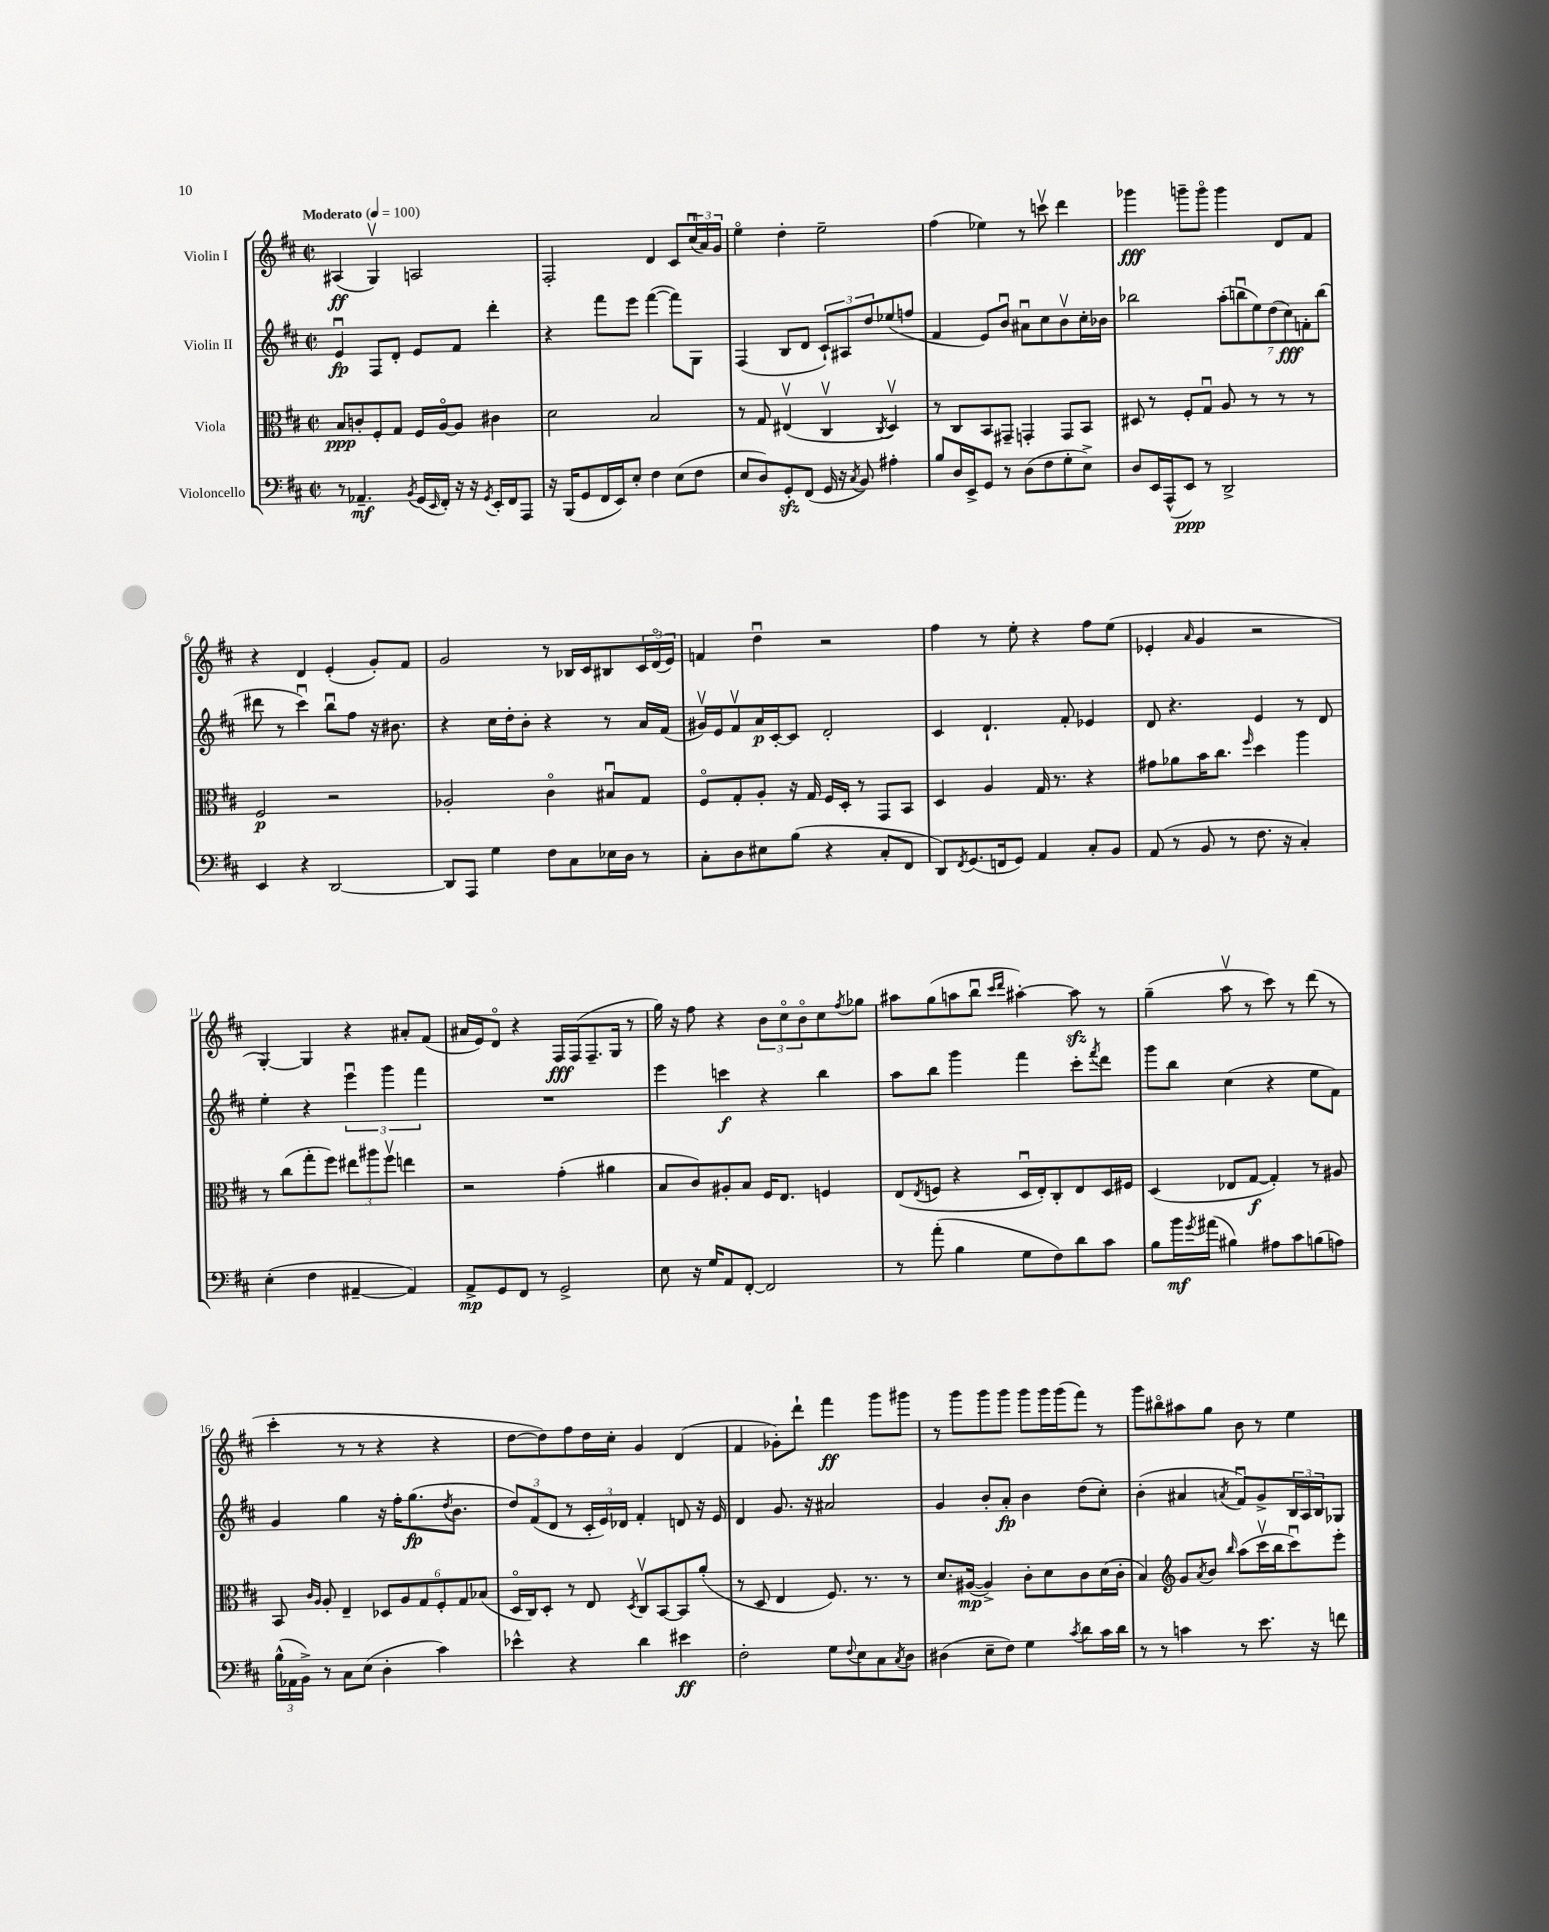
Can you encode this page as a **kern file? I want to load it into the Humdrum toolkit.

**kern	**kern	**kern	**kern
*staff4	*staff3	*staff2	*staff1
*clefF4	*clefC3	*clefG2	*clefG2
*k[f#c#]	*k[f#c#]	*k[f#c#]	*k[f#c#]
*M2/2	*M2/2	*M2/2	*M2/2
*met(c|)	*met(c|)	*met(c|)	*met(c|)
*MM100	*MM100	*MM100	*MM100
8r	8B	4eu	(4A#
4.AA-~	8c'	.	.
.	8F#'	8F#	4Gv)
.	8G	8d'	.
8qBB	.	.	.
(16GG	16F#	8e	2A
16qqEE	.	.	.
16FF#')	[16Ao	.	.
16r	8A]	8f#	.
16r	.	.	.
8qGG	.	.	.
16EE'	4c#	4ddd'	.
16FF#	.	.	.
8AAA	.	.	.
=	=	=	=
16r	2d	4r	2F#'
(16BBB	.	.	.
8GG	.	.	.
16FF#	.	8fff#	.
16EE)	.	.	.
8E'	.	8eee	.
4F#	2B	([4fff#	4d
(8E	.	8fff#])	8c#
8F#	.	8G	(24cc#u
.	.	.	24a)
.	.	.	24g
=	=	=	=
8E	8r	(4F#	4eeo
8D)	8G	.	.
8GG'	(4E#v	8B	4dd'
(8FF#	.	8d	.
16GG	4C#v	12c#`)	2ee~
16r	.	.	.
.	.	12A#	.
8qC#	.	.	.
8BB)	.	.	.
.	.	12dd	.
.	8qC#	.	.
4A#'	4Dv)	(8ee-	.
.	.	8ff	.
=	=	=	=
8B	8r	4f#	(4ff#
16D	8C#	.	.
16EE^	.	.	.
8GG	8BB	8e)	4ee-)
8r	8GG#~	8bu	.
(8D	4GG'	8a#u	8r
8F#	.	8cc#	8cccv
8G'	8GG	8bv	4ddd
8E^)	8BB	16cc#'	.
.	.	16b-	.
=	=	=	=
8D	8D#	2bb-	4ggg-
16EE	8r	.	.
(16AAA^^	.	.	.
8EE)	8F#'	.	8ggg~
8r	8Gu	.	8gggo
2DD^	8A	(14aa'	4ggg
.	.	14bbu	.
.	8r	.	.
.	.	14ee)	.
.	.	(14dd	.
.	8r	.	8d
.	.	14cc#)	.
.	.	14f'	.
.	8r	.	8f#
.	.	(14bb	.
=	=	=	=
4EE	2F#	8ddd#	4r
.	.	8r	.
4r	.	4ccc#u)	4d
[2DD	2r	8bbu	(4e'
.	.	8ff#	.
.	.	16r	8g')
.	.	8.b#	.
.	.	.	8f#
=	=	=	=
8DD]	2A-'	4r	2g
8AAA	.	.	.
4G	.	16cc#	.
.	.	16dd'	.
.	.	8b'	.
8F#	4c#o	4r	8r
8C#	.	.	16B-
.	.	.	16c#
16E-	8B#u	8r	8B#
16D	.	.	.
8r	8G	16a	24c#
.	.	.	(24do
.	.	(16f#	.
.	.	.	24e)
=	=	=	=
8C#'	8F#o	16g#v)	4f
.	.	16e	.
8D	8G'	8f#v	.
8E#	8A'	16a	4ddu
.	.	[16c#'	.
(8B	16r	8c#]	.
.	16G	.	.
4r	16F#	2d'	2r
.	16D'	.	.
.	8r	.	.
8C#'	8GG	.	.
8FF#	8BB	.	.
=	=	=	=
8DD)	4D	4c#	4ff#
8qFF#	.	.	.
(8.GG	.	.	.
.	4A	4.d`	8r
16FF	.	.	.
8GG)	.	.	8ee'
4AA	16G	.	4r
.	8.r	.	.
.	.	8f#'	.
8C#'	4r	4e-	8ff#
8BB	.	.	(8ee
=	=	=	=
(8AA	8g#	8d	4e-'
8r	8a-	4.r	.
.	.	.	16qqa
8BB	16b	.	4g
.	8.cc#	.	.
8r	.	.	.
.	16qqff#	.	.
8.F#	4dd	4e	2r
16r	.	.	.
4C#')	4aa	8r	.
.	.	8d	.
=	=	=	=
(4E'	8r	4ee'	[4G')
.	(8cc#	.	.
4F#	8gg'	4r	4G]
.	8ff#)	.	.
[4AA#~	12ee#	6eeeu	4r
.	12aa#	.	.
.	12ff#v	6ggg	.
4AA#])	4ee	.	8a#'
.	.	6fff#	.
.	.	.	(8f#
=	=	=	=
8AA^	2r	1r	16a#
.	.	.	16e)
8GG	.	.	8do
8FF#	.	.	4r
8r	.	.	.
2GG^	(4g'	.	16F#
.	.	.	(16F#
.	.	.	8.F#~
.	4a#	.	.
.	.	.	16G
.	.	.	8r
=	=	=	=
8E	8B	4eee	16gg)
.	.	.	16r
16r	8c#)	.	8ff#
16G	.	.	.
8AA	8A#'	4ccc	4r
[8FF#'	8B	.	.
2FF#]	16F#	4r	12b
.	8.E	.	.
.	.	.	12cc#o
.	.	.	12bo
.	4F	4bb	8cc#
.	.	.	8qff#
.	.	.	8gg-
=	=	=	=
8r	(8E	8aa	8aa#
.	8qE	.	.
(8a'	8F	8bb	(8gg
4B	4r	4ggg	8aa
.	.	.	8bbu
.	.	.	16qqccc#
.	.	.	16qqddd
8G	16Du	4fff#	[4aa#')
.	16E')	.	.
8F#)	8C#'	.	.
8d	8E	8ccc#'	8aa#]
.	.	8qfff#	.
8c#	16D	8ddd	8r
.	16F#	.	.
=	=	=	=
8B	(4D	8ggg	(4gg~
16b	.	8bb	.
8qg	.	.	.
(16a#	.	.	.
4B#)	8E-	(4cc#	8aav
.	[8G	.	8r
8A#	4G'])	4r	8ccc#)
8c#	.	.	8r
(8B	8r	8ee	(8ddd
8A)	8A#	8f#)	8r
=	=	=	=
(24B^^	8BB	4g	4ccc#'
24AA-	.	.	.
24BB^)	.	.	.
.	16qqc#	.	.
.	16qqA	.	.
8r	8A'	.	.
8C#	4E~	4gg	8r
(8E	.	.	8r
4D'	12D-	16r	4r
.	.	16ff#'	.
.	12A	.	.
.	.	(8.gg	.
.	12G	.	.
4c#)	12F#'	.	4r
.	.	8qdd	.
.	.	8.b	.
.	12G	.	.
.	(12B-	.	.
=	=	=	=
4e-^^	16Do	12dd)	[8dd
.	16C#)	.	.
.	.	(12f#	.
.	8D'	.	8dd])
.	.	12d	.
4r	8r	8r	8ff#
.	8E	24c#'	16dd
.	.	24e)	.
.	.	.	16cc#'
.	.	24d-	.
.	8qD	.	.
4d	8C#v	4f#'	4g
.	[8BB	.	.
4e#	8BB]	8d	(4d
.	(8a'	16r	.
.	.	16e	.
=	=	=	=
2F#'	8r	4d	4f#
.	8D	.	.
.	4E	8.g	8g-')
.	.	.	8ddd`
.	.	16r	.
8G	8.F#)	2a#	4fff#
8qqF#	.	.	.
8E	.	.	.
.	8.r	.	.
8C#	.	.	8ggg
8qC#	.	.	.
8D	8r	.	8ggg#
=	=	=	=
(4D#	8.d	4g	8r
.	.	.	8ggg
.	([16A#	.	.
8E~	4A#^])	8b'	8ggg
8F#)	.	8a'	8ggg
4G	8c#'	4b	8ggg
.	8d	.	16ggg
.	.	.	(16ggg
8qc#	.	.	.
8d	8c#	(8dd	8fff#)
16c#	(16d	8cc#')	8r
16d	16c#'	.	.
=	=	=	=
8r	4B)	(4b'	8ggg
8r	.	.	8bb#o
*	*clefG2	*	*
4c	8g	4a#	8aa#
.	8qa	.	.
.	8b	.	8gg
.	16qqbb	8qa	.
8r	(8aa	8f#u)	8b
8.e	16ccc#v	8g^	8r
.	16bb	.	.
.	8ccc#u)	24B	4ee
.	.	24A	.
16r	.	.	.
.	.	24B	.
8f	8eee'	8G-	.
==	==	==	==
*-	*-	*-	*-
